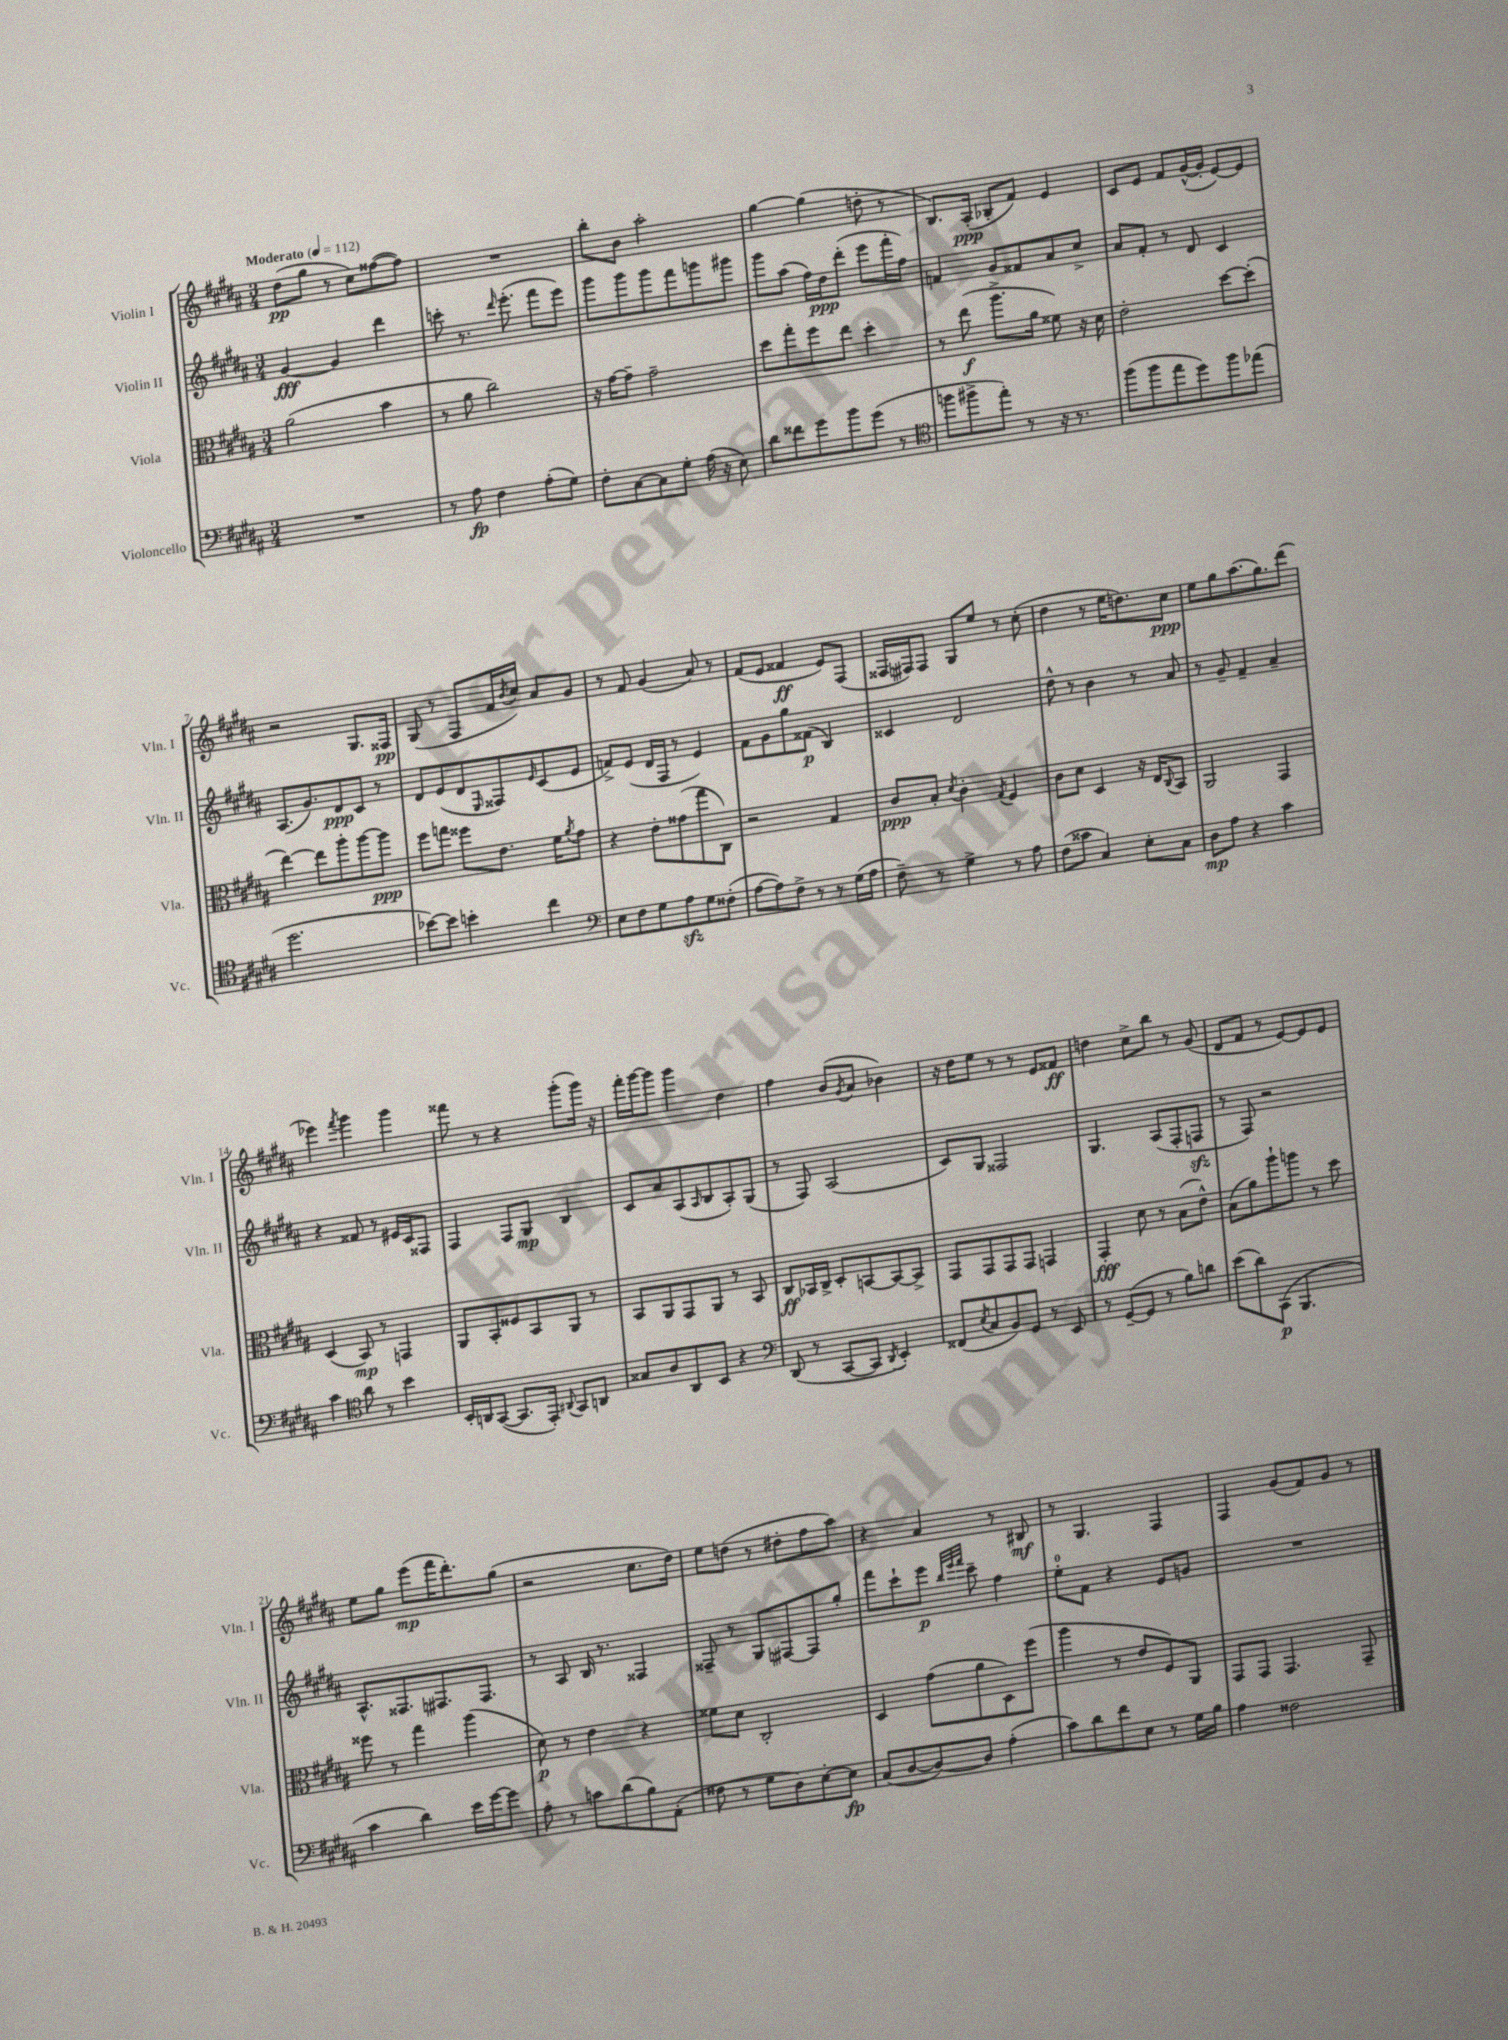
<<
\new StaffGroup <<
\new Staff = "s0" \with { instrumentName = "Violin I" shortInstrumentName = "Vln. I" } {
    \clef treble \key b \major \numericTimeSignature \time 3/4 \tempo "Moderato" 4 = 112
    dis''8\pp( gis''8 r8 cis''8) fisis''8~( fisis''8) |
    R2. |
    b''8-. b'8 ais''2-. |
    gis''4~ gis''4( d''8-. r8 |
    b8.) ais16-.\ppp( bes8-. fis'8) e'4 |
    cis'8 e'8 fis'8 gis'16~-^( gis'16-. e'8~) e'8 |
    r2 gis8. fisis16\pp |
    gis8( r8 fis8 fis'16 \acciaccatura { b'8 } cis''16) ais'8 gis'8 |
    r8 fis'8 gis'4( ais'8) r8 |
    fis'8( e'8 fisis'4\ff e'8) fis8( |
    fisis16 fis16) fis8 gis8 e''8 r8 cis''8-.( |
    dis''4 r8 e''16 d''8.) cis''8\ppp |
    e''8 gis''8 ais''8.( gis''8.) dis'''8( |
    ees'''4) \acciaccatura { fis'''8 } gis'''4 gis'''4 |
    fisis'''8 r8 r4 gis'''8-.( gis'''16) r16 |
    fis'''16-. gis'''16~ gis'''8 gis'''4 dis''4 |
    fis''4 b'8( \acciaccatura { gis'8 } ais'8 bes'4) |
    r16 dis''16 e''8 r8 r8 e'8 fisis'8\ff |
    d''4 cis''8-> b''8 r8 gis'8( |
    dis'8 fis'8 r8 e'8~) e'8 e'8 |
    e''8 gis''8 e'''8\mp( fis'''16 dis'''8.-.) gis''8( |
    r2 cis''8. dis''16) |
    e''8 d''8( r8 dis''8-. fis''8 ais''8) |
    r4 ais'4 r8 bis8\mf |
    r8 gis4. fis4 |
    fis4 gis'8( fis'8) gis'8 r8 \bar "|." |
}
\new Staff = "s1" \with { instrumentName = "Violin II" shortInstrumentName = "Vln. II" } {
    \clef treble \key b \major \numericTimeSignature \time 3/4
    gis'4~\fff gis'4 dis'''4 |
    c'''8-. r8. \grace { dis'''16 } e'''8.-.( fis'''8 e'''8) |
    gis'''8 gis'''8 gis'''8 fis'''8 g'''8 gis'''8 |
    gis'''8 ais''8( fis''16) dis''16\ppp dis'''8-.( e'''8 fis'''16-. fis''16) |
    f'4 gis'8 fisis'8 ais'8 cis''8-> |
    ais'8 fis'8-. r8 dis'8 cis'4 |
    ais8.( gis'8.) dis'8\ppp cis'8 r8 |
    dis'8 e'8( dis'8 \grace { e16 } fisis8) \grace { e'16 } cis'8( e'8 |
    f'8->) e'8( dis'16 fis16 r8 e'4) |
    fis'8 gis'8 gis''8 fisis'8\p( b4) |
    cisis'4 dis'2 |
    dis''8-^ r8 b'4 r8 ais'8 |
    r8 gis'8-- fis'4-- ais'4-- |
    r4 fisis'8 r8 eis'16 cis'16 fisis8 |
    fis4 fis8 gis8\mp b4 |
    cis'8 ais'8 ais8( \grace { ais16 } b8 ais8-.) gis8( |
    r8 fis8) ais2( |
    cis'8) gis8 fisis2 |
    gis4. ais8( fis8-. f8\sfz |
    r8 fis8) r2 |
    ais8.-^ fisis8. fis8. fis8. |
    r8 ais8 b16 r8. fisis4 |
    fisis8-- r8 gis8 fis8~ fis8 gis''8-. |
    fis'''8 cis'''8-! e'''8\p \grace { b''32 e'''32 fis'''32 } cis'''8-- fis''4 |
    e''8-0-. fis'8 r4 e'8 g'8 |
    R2. \bar "|." |
}
\new Staff = "s2" \with { instrumentName = "Viola" shortInstrumentName = "Vla." } {
    \clef alto \key b \major \numericTimeSignature \time 3/4
    ais'2( b'4 |
    r8 ais'8 cis''2) |
    r16 gis'16~ gis'8-- gis'2-- |
    dis''8 gis''8-. fis''8 e''8 dis''4-. |
    r8 e''8\f( ais''8.-> ais'16 fisis'8) r16 dis'16 |
    e'2-. dis''8~ dis''8-.( |
    e''4~) e''8 ais''8-. ais''8~ ais''8\ppp |
    fis''8 g''8 fisis''8 e'8. fis'16 \acciaccatura { ais'8 } gis'8 |
    r4 e'8-. gisis'8( gis''8 cis8) |
    r2 gis4 |
    cis'8\ppp b8-. \acciaccatura { dis'8 } cis'4-. \acciaccatura { gis8 } fis4 |
    cis'8 dis'8 dis4 r16 e16 \appoggiatura { cis8 } b,8 |
    ais,2 gis,4 |
    dis4( b,8\mp) r8 g,4 |
    ais,8 b,8-. fisis8 b,8 ais,8 r8 |
    b,8 ais,8 gis,8 ais,8 r8 b,8 |
    cis8\ff bes,16 cis16-> dis8-. b,8~ b,8~ b,8-> |
    gis,8 gis,8 gis,8 gis,8 g,4 |
    gis,4-.\fff dis'8 r8 b8( e'8-^) |
    b8( ais'8) ais''8-! a''8 r8 dis''8 |
    fisis''8 r8 gis''4 ais''4( |
    dis'8\p) r8 e'4 r4 |
    fisis'8 dis'8 cis2-. |
    dis4 gis'8( ais'8 dis8) fis''8( |
    ais''4 r8 e'8 fis8) ais,8 |
    gis,8 gis,8 gis,4. gis,8-- \bar "|." |
}
\new Staff = "s3" \with { instrumentName = "Violoncello" shortInstrumentName = "Vc." } {
    \clef bass \key b \major \numericTimeSignature \time 3/4
    R2. |
    r8 ais8\fp fis4 ais8-.( gis8) |
    fis8-. cis8~ cis8 gis8-. ais16( r16 e8) |
    dis'8 fisis'8 gis'8 b'8 gis'8( r8 |
    \clef tenor f''8 fis''8-> e''8-.) r8 r16 r8. |
    fis''8( fis''8 e''8 dis''8) fis''8 ees''8( |
    dis''2. |
    bes'8~) bes'8 b'4-. cis''4 |
    \clef bass e8 fis8 gis8 ais8\sfz gis8 fisis8-.( |
    ais8~ ais8) fis8-> r8 r8 gis16( ais16 |
    fis8--) r8 gis4-> r8 ais8 |
    fis8( cisis'8 cis4) e8-. cis8 |
    dis8\mp ais8 r4 cis'4 |
    cis'4 \clef tenor ais'8 r8 b'4 |
    b,16-. a,16 gis,8~( gis,8. e,16-.) \appoggiatura { ais,8 } gis,8 a,8 |
    gisis8 ais8 ais,8 b,8 r4 |
    \clef bass dis,8( r8 cis,8~ cis,8 \acciaccatura { dis,8 } e,4-.) |
    fisis,8( \acciaccatura { e8 } cis8 b,8) gis,8 r8 e,8 |
    r8 gis,8~--( gis,8 r8 b8) d'8 |
    e'8( dis'8) cis,8\p( b,,4. |
    cis'4 dis'4) e'16 gis'16~ gis'8 |
    ais8-. r8 c'8 dis'8( b8) ais,8-.( |
    fisis8 r8 gis8 dis8) e8~-. e8\fp |
    cis8( dis8~ dis8~) dis8 ais4-.( |
    cis'8) dis'8 fis'8 e8 r8 gis16 b16 |
    ais4 fisis2 \bar "|." |
}
>>
>>
